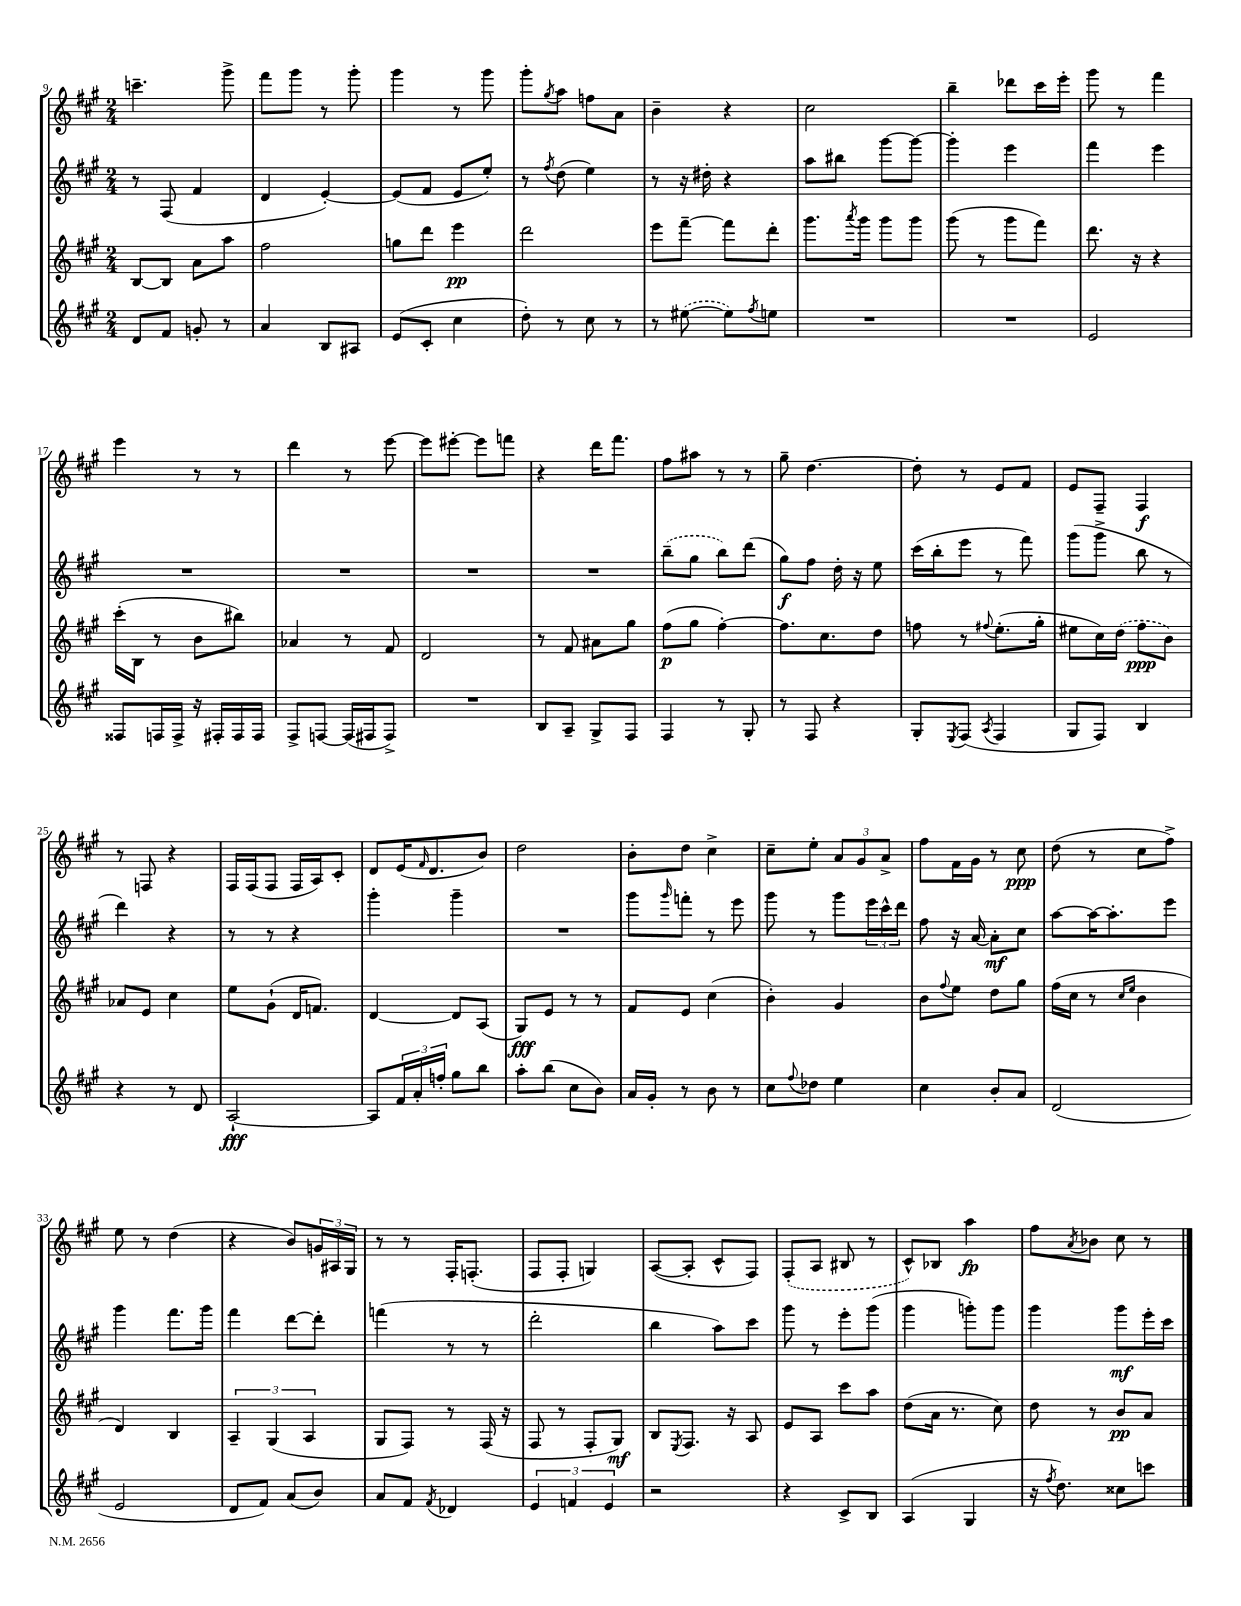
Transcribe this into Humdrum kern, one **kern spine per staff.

**kern	**kern	**kern	**kern
*staff4	*staff3	*staff2	*staff1
*clefG2	*clefG2	*clefG2	*clefG2
*k[f#c#g#]	*k[f#c#g#]	*k[f#c#g#]	*k[f#c#g#]
*M2/4	*M2/4	*M2/4	*M2/4
8d/L	[8B/L	8r	4.ccc~\
8f#/J	8B/]J	(8F#/	.
8g'/	8a\L	4f#/	.
8r	8aa\J	.	8ggg#^\
=	=	=	=
4a/	2ff#\	4d/	8fff#\L
.	.	.	8ggg#\J
8B/L	.	[4e'/)	8r
8A#/J	.	.	8ggg#'\
=	=	=	=
(8e/L	8gg\L	(8e/]L	4ggg#\
8c#'/J	8ddd\J	8f#/J	.
4cc#\	4eee\	8e/L	8r
.	.	8ee'/J)	8ggg#\
=	=	=	=
8dd'\)	2ddd\	8r	8ggg#'\L
.	.	8qff#/	8qgg#/
8r	.	(8dd\	8aa\J
8cc#\	.	4ee\)	8ff\L
8r	.	.	8a\J
=	=	=	=
8r	8eee\L	8r	4b~\
([8ee#\	[8fff#~\J	16r	.
.	.	16dd#'\	.
8ee#\]L)	8fff#\]L	4r	4r
8qff#/	.	.	.
8ee\J	8ddd'\J	.	.
=	=	=	=
2r	8.ggg#\L	8aa\L	2cc#\
.	.	8bb#\J	.
.	8qaaa/	.	.
.	16ggg#\Jk	.	.
.	8ggg#\L	[8ggg#\L	.
.	8ggg#\J	8ggg#\_J	.
=	=	=	=
2r	(8ggg#\	4ggg#'\]	4bb~\
.	8r	.	.
.	8ggg#\L	4eee\	8ddd-\L
.	8fff#\J)	.	16ccc#\L
.	.	.	16eee'\JJ
=	=	=	=
2e/	8.ddd\	4fff#\	8ggg#\
.	.	.	8r
.	16r	.	.
.	4r	4eee\	4fff#\
=	=	=	=
8F##/L	(16ccc#'\LL	2r	4eee\
.	16B\JJ	.	.
16F/L	8r	.	.
16F^/JJ	.	.	.
16r	8b\L	.	8r
16F#'/LL	.	.	.
16F#/	8bb#\J)	.	8r
16F#/JJ	.	.	.
=	=	=	=
8F#^/L	4a-/	2r	4ddd\
[8F/J	.	.	.
(16F/]LL	8r	.	8r
16F#/J	.	.	.
8F#^/J)	8f#/	.	[8eee\
=	=	=	=
2r	2d/	2r	8eee\]L
.	.	.	[8eee#'\J
.	.	.	8eee#\]L
.	.	.	8fff\J
=	=	=	=
8B/L	8r	2r	4r
8A~/J	8f#/	.	.
8G#^/L	8a#\L	.	16ddd\LK
.	.	.	8.fff#\J
8F#/J	8gg#\J	.	.
=	=	=	=
4F#/	(8ff#\L	(8bb~\L	8ff#\L
.	8gg#\J	8gg#\J	8aa#\J
8r	[4ff#'\)	8bb\L)	8r
8G#'/	.	(8ddd\J	8r
=	=	=	=
8r	8.ff#\]L	8gg#\L)	8gg#~\
8F#/	.	8ff#\J	[4.dd\
.	8.cc#\	.	.
4r	.	16dd'\	.
.	.	16r	.
.	8dd\J	8ee\	.
=	=	=	=
8G#'/L	8ff\	(16ccc#\LL	8dd'\]
.	.	16bb'\J	.
8qE/	.	.	.
(8F#/J	8r	8eee\J	8r
8qA/	8qqff#/	.	.
4F#/	(8.ee'\L	8r	8e/L
.	.	8fff#\)	8f#/J
.	16gg#'\Jk	.	.
=	=	=	=
8G#/L	8ee#\L	(8ggg#\L	8e/L
8F#/J)	16cc#\L)	8ggg#^\J	8F#~/J
.	(16dd\JJ	.	.
4B/	8ff#\L	8bb\	4F#/
.	8b\J)	8r	.
=	=	=	=
4r	8a-/L	4ddd\)	8r
.	8e/J	.	8F/
8r	4cc#\	4r	4r
8d/	.	.	.
=	=	=	=
[2A`/	8ee\L	8r	16F#/LL
.	.	.	(16F#/J
.	(8g#`\J	8r	8F#/J
.	16d/LK	4r	16F#/LL
.	8.f/J)	.	16A/J)
.	.	.	8c#'/J
=	=	=	=
8A/]L	[4d/	4ggg#'\	8d/L
24f#/L	.	.	(16e/K
24a'/	.	.	.
.	.	.	16qqf#/
.	.	.	8.d/
24ff'/JJ	.	.	.
8gg#\L	8d/]L	4ggg#~\	.
8bb\J	(8A/J	.	8b/J)
=	=	=	=
8aa'\L	8G#/L)	2r	2dd\
(8bb\J	8e/J	.	.
8cc#\L	8r	.	.
8b\J)	8r	.	.
=	=	=	=
16a/LL	8f#/L	8ggg#\L	8b'\L
16g#'/JJ	.	.	.
.	.	16qqggg#/	.
8r	8e/J	8fff'\J	8dd\J
8b\	(4cc#\	8r	4cc#^\
8r	.	8eee\	.
=	=	=	=
8cc#\L	4b'\)	8ggg#\	8cc#~\L
8qqff#/	.	.	.
8dd-\J	.	8r	8ee'\J
4ee\	4g#/	8ggg#\L	12a/L
.	.	.	12g#/
.	.	24eee\L	.
.	.	24ccc#^^\	12a^/J
.	.	24ddd\JJ	.
=	=	=	=
4cc#\	8b\L	8ff#\	8ff#\L
.	8qqff#/	.	.
.	8ee\J	16r	16f#\L
.	.	[16a/	16g#\JJ
8b'/L	8dd\L	8a'\]L	8r
8a/J	8gg#\J	8cc#\J	8cc#\
=	=	=	=
(2d/	(16ff#\LL	[8aa\L	(8dd\
.	16cc#\JJ	.	.
.	8r	16aa\_K	8r
.	.	8.aa'\]	.
.	16qqcc#/LL	.	.
.	16qqee/JJ	.	.
.	4b\	.	8cc#\L
.	.	8eee\J	8ff#^\J)
=	=	=	=
2e/	4d/)	4ggg#\	8ee\
.	.	.	8r
.	4B/	8.fff#\L	(4dd\
.	.	16ggg#\Jk	.
=	=	=	=
8d/L	6A~/	4fff#\	4r
8f#/J)	.	.	.
.	(6G#/	.	.
(8a/L	.	[8ddd\L	8b/L)
.	6A/	.	.
8b/J)	.	8ddd'\]J	24g/L
.	.	.	24A#/
.	.	.	24G#/JJ
=	=	=	=
8a/L	8G#/L	(4fff\	8r
8f#/J	8F#/J)	.	8r
8qf#/	.	.	.
4d-/	8r	8r	16F#'/LK
.	.	.	(8.F'/J
.	(16F#/	8r	.
.	16r	.	.
=	=	=	=
6e/	8F#/	2ddd'\	8F#/L
.	8r	.	8F#'/J
6f/	.	.	.
.	8F#'/L	.	4G/)
6e/	.	.	.
.	8G#/J)	.	.
=	=	=	=
2r	8B/L	4bb\	([8A/L
.	8qE/	.	.
.	8.F#/J	.	8A'/]J
.	.	8aa\L)	8c#^^/L
.	16r	.	.
.	8A/	8ccc#\J	8F#/J)
=	=	=	=
4r	8e/L	8ggg#\	(8F#'/L
.	8A/J	8r	8A/J
8c#^/L	8ccc#\L	8eee'\L	8B#/
8B/J	8aa\J	(8ggg#\J	8r
=	=	=	=
(4A/	(8dd\L	4ggg#\	8c#^^/L)
.	16a\Jk	.	8B-/J
.	8.r	.	.
4G#/	.	8ggg'\L)	4aa\
.	8cc#\)	8ggg\J	.
=	=	=	=
16r	8dd\	4ggg#\	8ff#\L
8qff#/	.	.	.
8.dd\)	.	.	.
.	.	.	8qa/
.	8r	.	8b-\J
8cc##\L	8b/L	8ggg#\L	8cc#\
8ccc\J	8a/J	16eee'\L	8r
.	.	16ccc#\JJ	.
==	==	==	==
*-	*-	*-	*-
